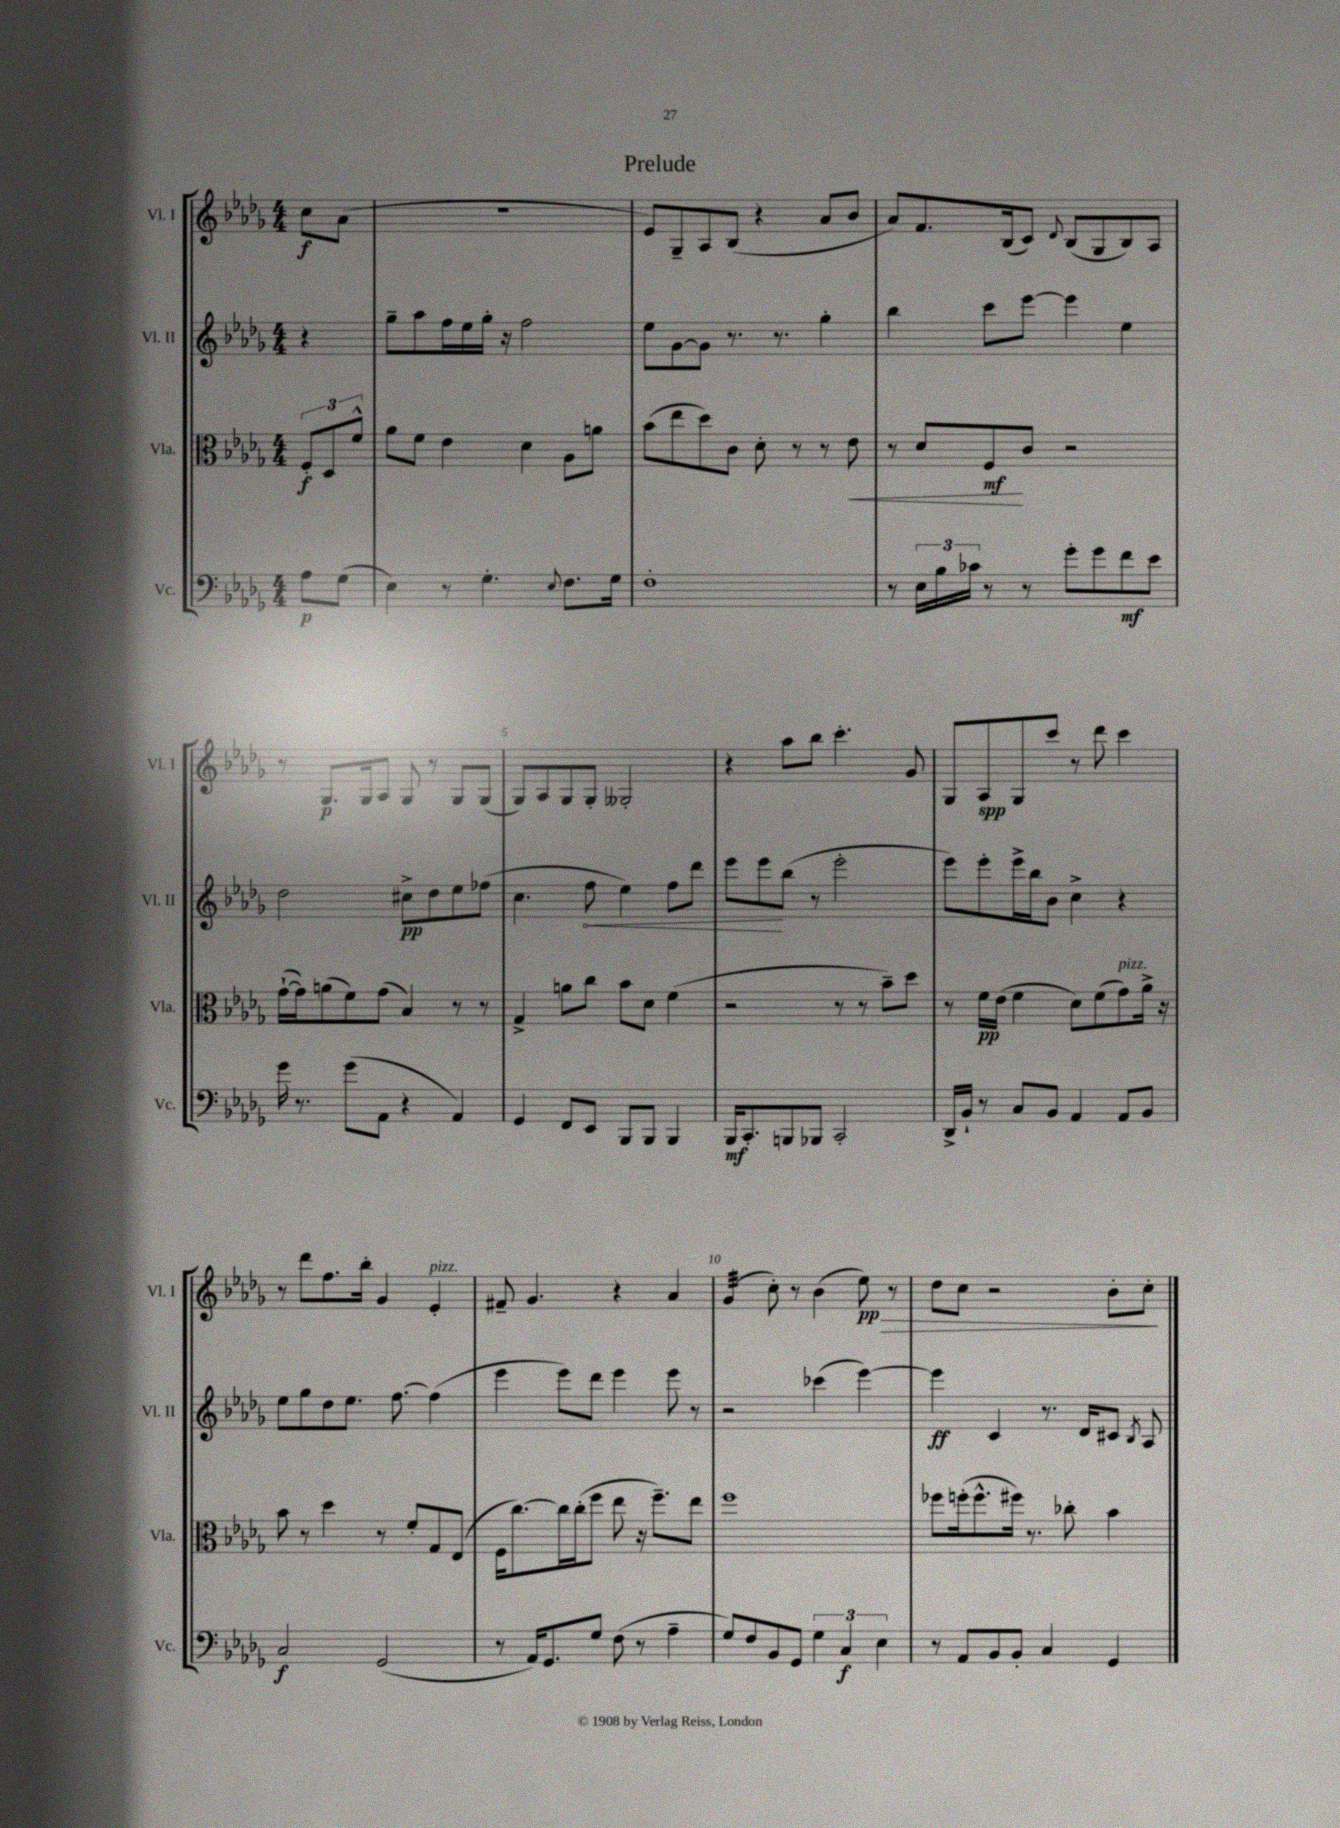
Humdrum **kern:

**kern	**kern	**kern	**kern
*staff4	*staff3	*staff2	*staff1
*clefF4	*clefC3	*clefG2	*clefG2
*k[b-e-a-d-g-]	*k[b-e-a-d-g-]	*k[b-e-a-d-g-]	*k[b-e-a-d-g-]
*M4/4	*M4/4	*M4/4	*M4/4
8A-	12F'	4r	8cc
.	12D-	.	.
(8G-	.	.	(8a-
.	12f^^	.	.
=	=	=	=
4E-)	8a-	8gg-~	1r
.	8f	8aa-	.
8r	4e-	16ff	.
.	.	16ee-	.
4.G-'	.	16gg-'	.
.	.	16r	.
.	4d-	2ff	.
8qqE-	.	.	.
8.F	8A-	.	.
.	8a	.	.
16G-	.	.	.
=	=	=	=
1F'	(8b-	8ee-	8e-)
.	8ee-	[8g-	8G-~
.	8dd-)	8g-]	8A-
.	8c	8.r	(8B-
.	8d-'	.	4r
.	.	8.r	.
.	8r	.	.
.	8r	4gg-'	8a-
.	8e-	.	8b-
=	=	=	=
8r	8r	4bb-	8a-)
24E-	8d-	.	8.f
24B-	.	.	.
24c-	.	.	.
8r	8F	8ccc	.
.	.	.	(16B-
8r	8c	[8eee-	8c)
.	.	.	8qqd-
8g-'	2r	4eee-]	(8B-
8g-	.	.	8G-
8f	.	4ee-	8B-)
8e-	.	.	8A-
=	=	=	=
16g-	([16g-`	2dd-	8r
8.r	16g-])	.	.
.	(8a	.	8.G-
(8g-	8f)	.	.
.	.	.	16G-
8AA-	(8g-	.	8A-
4r	4B-)	8cc#^	8G-
.	.	8dd-	8r
4AA-)	8r	8ee-	8G-
.	8r	(8ff-	(8G-
=	=	=	=
4GG-	4G-^	4.cc	8G-)
.	.	.	8A-
8FF	8a	.	8G-
8EE-	8cc	8ff	8G-'
8BBB-	8b-	4ee-)	2G--'
8BBB-	8d-	.	.
4BBB-	(4f	8ff	.
.	.	8ddd-	.
=	=	=	=
16BBB-	2r	8eee-	4r
8.CC'	.	.	.
.	.	8eee-	.
8BBB	.	(8bb-	8aa-
8BBB-	.	8r	8bb-
2CC'	8r	2eee-'	4.ccc'
.	8r	.	.
.	8b-~)	.	.
.	8dd-	.	8g-
=	=	=	=
16DD-^	8r	8eee-)	8G-
16BB-`	.	.	.
8r	16f	8eee-'	8A-
.	(16e-	.	.
8C	4f	16eee-^	8G-
.	.	16bb-	.
8BB-	.	8b-	8ccc
4AA-	8d-)	4cc^	8r
.	(8f	.	8ddd-
8AA-	8g-)	4r	4ccc
8BB-	16a-^	.	.
.	16r	.	.
=	=	=	=
2C	8b-	8ee-	8r
.	8r	8gg-	8ddd-
.	4dd-	8dd-	8.ff
.	.	8.ee-	.
.	.	.	16bb-'
(2GG-	8r	.	4g-
.	.	[8.ff	.
.	8f'	.	.
.	8G-	(4ff]	4e-'
.	(8E-	.	.
=	=	=	=
8r	16F	4eee-	8f#~
.	[8.cc)	.	.
16AA-)	.	.	4.g-
8.GG-	.	.	.
.	16cc]	8eee-)	.
.	(16cc'	.	.
8G-	8ff	8ddd-	.
(8F	8ee-	4eee-	4r
8r	16r	.	.
.	8.ff~)	.	.
4A-~	.	8eee-	4a-
.	8ee-	8r	.
=	=	=	=
8G-)	1ff	2r	(4g-
8F	.	.	.
8BB-	.	.	8cc')
8GG-	.	.	8r
6G-	.	(4ccc-	(4b-
6C	.	.	.
.	.	[4eee-)	8ee-)
6E-	.	.	.
.	.	.	8r
=	=	=	=
8r	8ff-	4eee-]	8dd-
8AA-	(16ff'	.	8cc
.	8.ff^^	.	.
8BB-	.	4c	2r
8BB-'	16ff#)	.	.
.	8.r	.	.
4C	.	8.r	.
.	8cc-'	.	.
.	.	16d-	.
4GG-	4b-	8c#	8b-'
.	.	8qB-	.
.	.	8A-	8cc'
==	==	==	==
*-	*-	*-	*-
